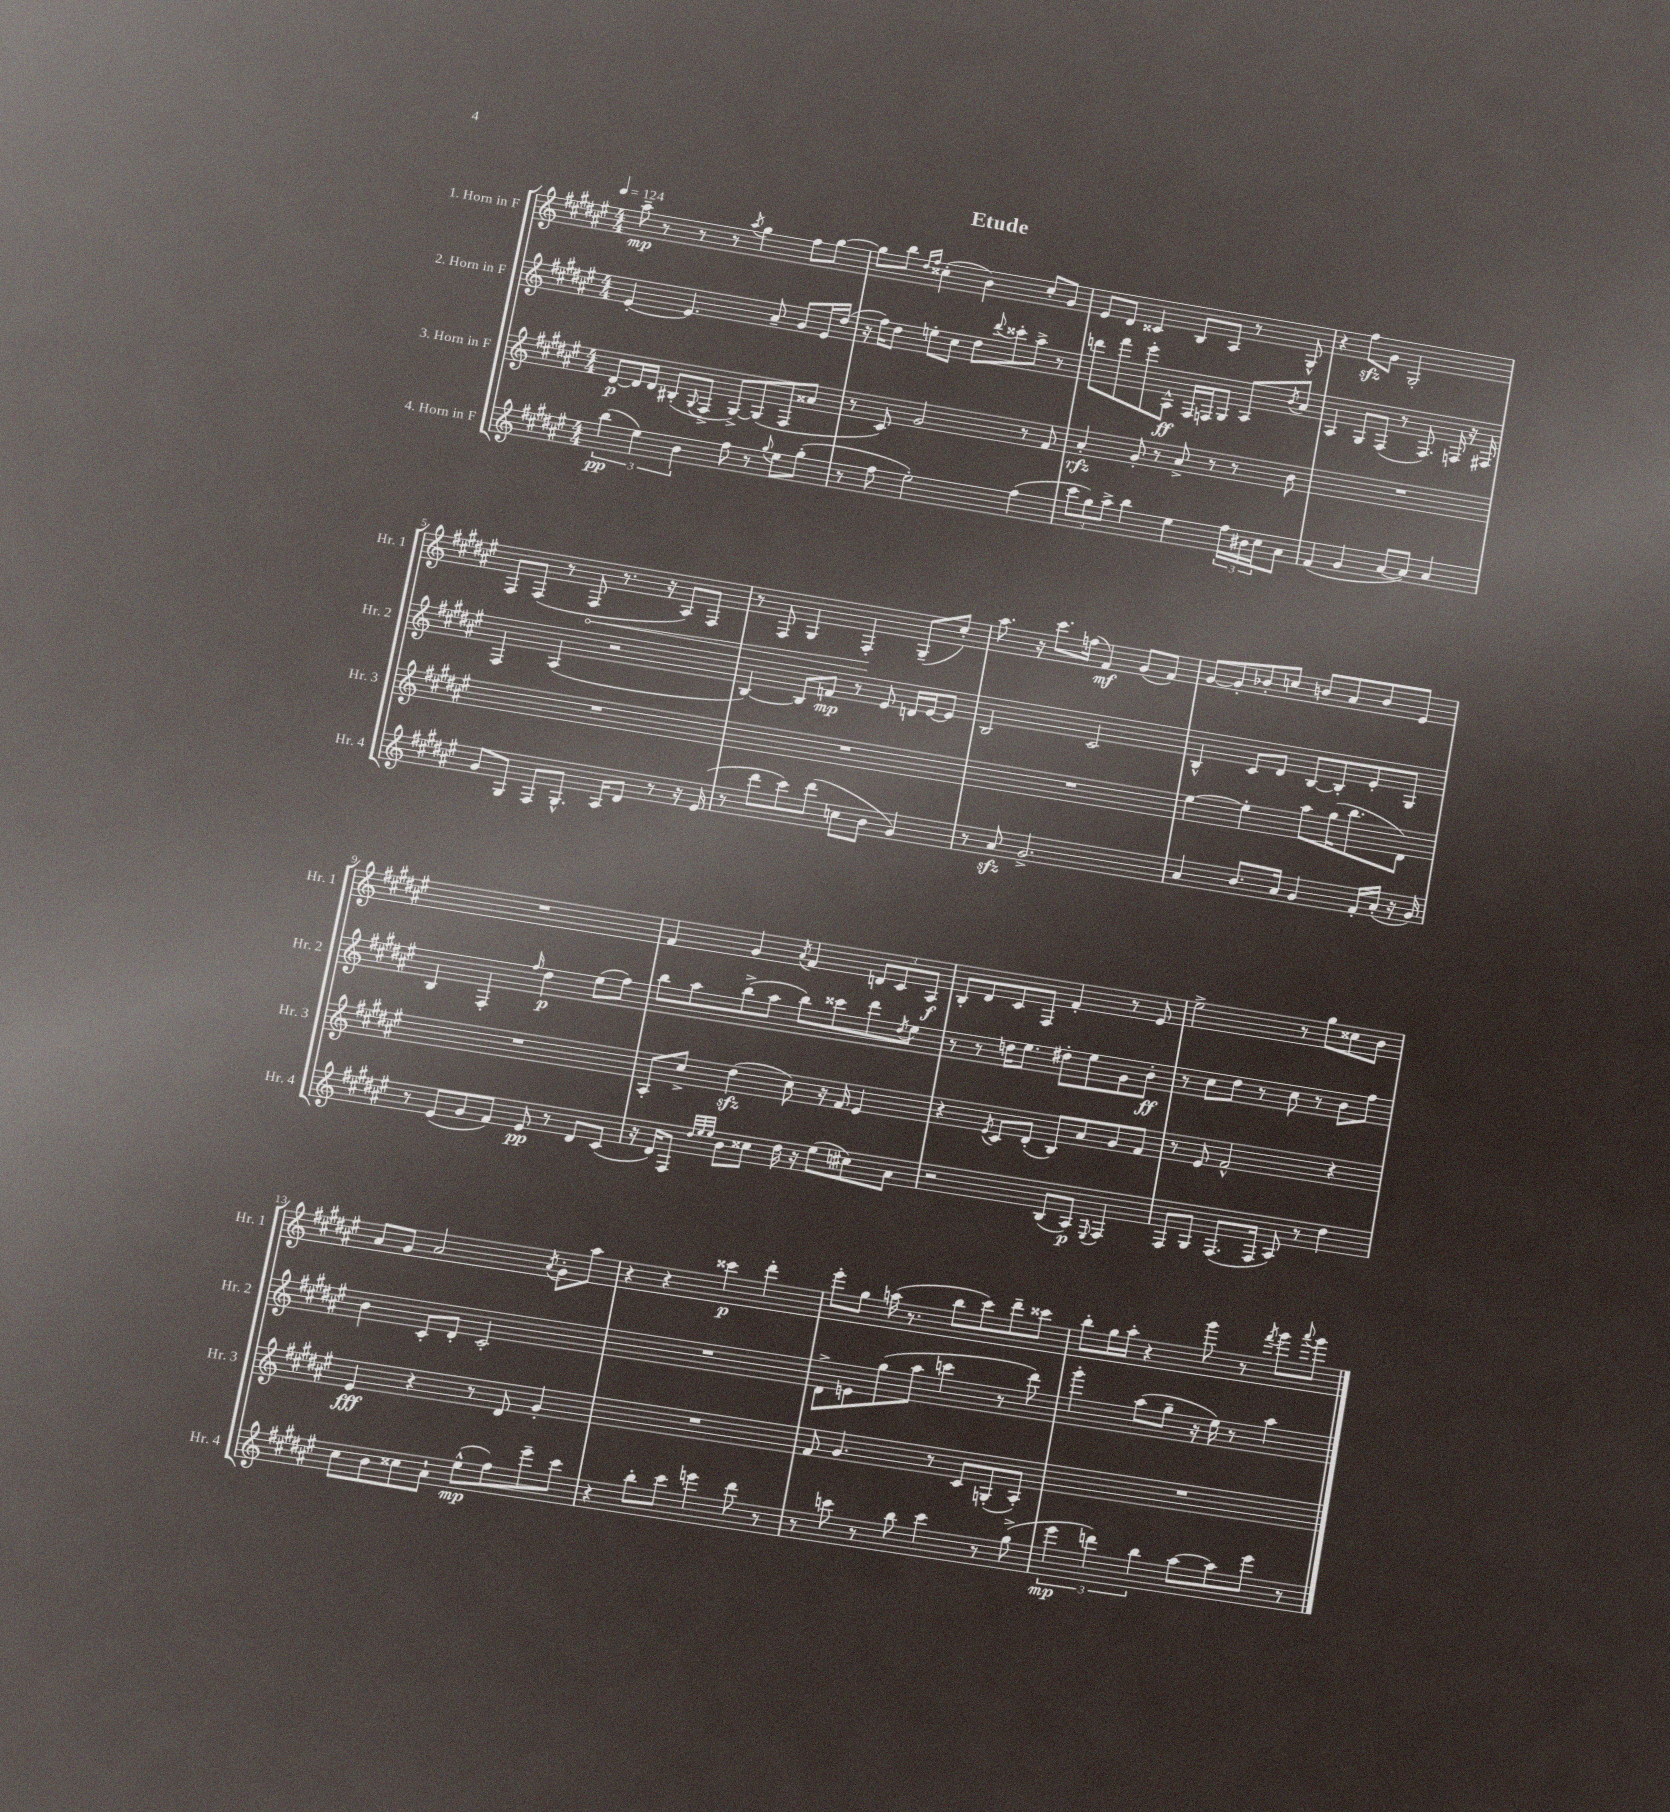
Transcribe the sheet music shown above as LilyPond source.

\header { title = "Etude" }
<<
\new StaffGroup <<
\new Staff = "s0" \with { instrumentName = "1. Horn in F" shortInstrumentName = "Hr. 1" } {
    \clef treble \key fis \major \numericTimeSignature \time 4/4 \tempo 4 = 124
    ais''8--\mp r8 r8 r8 \acciaccatura { ais''8 } gis''4 fis''8 gis''8~ |
    gis''8 b''8 \grace { dis''16 fis''16 } cisis''4-.( b'4) cisis''8-. gis'8 |
    eis'8 dis'8 cisis'4 b8 ais8 r8 gis8-^ |
    r4 fis''8\sfz gis'8 gis2-. |
    fis8 fis8( r8 \once \override Hairpin.circled-tip = ##t fis8\< r8. r16 ais8) fis8 |
    r8 fis8 gis4 fis4-.\! gis8--( cis''8-.) |
    ais''8. r16 cis'''8. f''16( fis'4\mf) gis'8( fis'8) |
    gis'8~ gis'8-. bes'8-. c''8 b'8 ais'8 b'8 eis'8 |
    R1 |
    fis'4 gis'4 \acciaccatura { ais'8 } fis'4 \tuplet 3/2 { d'8 cis'8 ais8\f } |
    b8-. dis'8 cis'8 fis8 fis'4-. r8 eis'8 |
    eis''2-> r8 gis''8 cisis''8 b'8 |
    ais'8 gis'8 ais'2 \acciaccatura { ais'8 } gis'8-. ais''8 |
    r4 r4 cisis'''4\p dis'''4-. |
    eis'''8-. gis''8 a''16( r8. b''8 cis'''8) dis'''8-- cisis'''8 |
    b''8-. gis''16 ais''16-. r4 gis'''8 r8 \acciaccatura { fis'''8 } gis'''8 \appoggiatura { ais'''8 } gis'''8 \bar "|." |
}
\new Staff = "s1" \with { instrumentName = "2. Horn in F" shortInstrumentName = "Hr. 2" } {
    \clef treble \key fis \major \numericTimeSignature \time 4/4
    eis'4~-. eis'4. ais'8-- gis'8 eis'16 dis''16( |
    r16 fis''16) dis''8 e''8-. cis''8 dis''8 \appoggiatura { dis'''8 } cisis'''8-. ais''8-> r8 |
    d'''8 fis'''8 eis'''8-. ais8-^\ff fis16 f16 gis8 ais8 \acciaccatura { b'8 } ais'8 |
    ais4 gis8 fis8( r8 fis8.) f16 r16 fis16 |
    fis4 ais4( r2 |
    b4~) b8 f'8\mp r8 eis'8 d'16 eis'16~ eis'8 |
    b2 cis'2 |
    b4-^ cis'8 dis'8 b8~ b8-. eis'8-. gis8 |
    b4 fis4-. \grace { fis''16 } dis''4\p eis''8( fis''8) |
    b''8 ais''8 b''8->( ais''8 b''8) cisis'''8 dis'''8 \acciaccatura { dis''8 } eis''8 |
    r8 r8 d''16 eis''8. dis''8-. eis''8 gis'8 b'8-.\ff |
    r8 cis''8 dis''8 r8 cis''8 r8 b'8 fis''8 |
    b'4 cis'8-. dis'8-. cis'2-. |
    R1 |
    dis'8-> e'8 gis''8( ais''8 c'''4 r8 dis'''8) |
    gis'''4-. ais''8( gis''8-- r16 eis''16) r8 ais''4 \bar "|." |
}
\new Staff = "s2" \with { instrumentName = "3. Horn in F" shortInstrumentName = "Hr. 3" } {
    \clef treble \key fis \major \numericTimeSignature \time 4/4
    dis'8~\p dis'16 dis'16 bis8-.( \appoggiatura { gis8 } fis8-> gis8~->) gis8( fis8 aisis'8 |
    r8 cis'8) gis'2 r8 fis'8 |
    ais'4-.\rfz gis'8-. r8 ais'8-> r8 r8 b'8 |
    R1 |
    R1 |
    R1 |
    R1 |
    eis''4~ eis''4-. ais''8 gis''16( b''8. dis'8) |
    R1 |
    ais8-. cis''8-> dis''4\sfz( cis''8) r16 fis'16 eis'4 |
    r4 \acciaccatura { eis'8 } cis'8 dis'8-.( b8) ais'8 gis'8 fis'8 |
    r8 eis'8 fis'2-^ r4 |
    eis'4\fff r4 r8 dis'8 gis'4-. |
    R1 |
    fis'8 gis'4. r8 cis'8 g8-.( ais8-.) |
    R1 \bar "|." |
}
\new Staff = "s3" \with { instrumentName = "4. Horn in F" shortInstrumentName = "Hr. 4" } {
    \clef treble \key fis \major \numericTimeSignature \time 4/4
    \tuplet 3/2 { b''4\pp( eis''4) b'4 } fis''8 r8 \appoggiatura { gis''8 } eis''8 gis''8-.( |
    r8 fis''8 eis''2-.) fis''4( |
    \tuplet 3/2 { cis'''8 gis''8) ais''8-> } b''4 eis''4 \tuplet 3/2 { fis''16 bis'16 cis''16 } ais'8 |
    fis'4( gis'4 ais'8~ ais'8) ais'4 |
    gis'8 gis8 fis8 gis8.-^ ais16 dis'8 r8 r16 eis'16( |
    r8 dis'''8 cis'''8) dis'''8( c''8 b'8 gis'4) |
    r8 ais'8\sfz gis'2.-> |
    ais'4 b'8. ais'16 gis'4 fis'16-. ais'16-.( r16 gis'16) |
    r8 eis'8( gis'8 fis'8) eis'8\pp r8 dis'8 cis'8( |
    r16 dis'16) fis8 \grace { dis''32 eis''32 eis''32 } b'8 cisis''8 dis''16 r16 eis''8( cis''8) ais'8 |
    r2 b8( ais8\p) \appoggiatura { eis8 } fis4 |
    fis8 gis8 fis8.( fis16 ais8) r8 dis''4 |
    cis''8 b'8 cisis''8 ais'8-! eis''8-^\mp( fis''8) eis'''8-- cis'''8 |
    r4 b''8-. cis'''8 e'''4 dis'''8 r8 |
    r8 c'''8 r8 b''8 c'''4 r8 gis''8->( |
    \tuplet 3/2 { eis'''4\mp d'''4) b''4 } ais''8~ ais''8 eis'''8 r8 \bar "|." |
}
>>
>>
